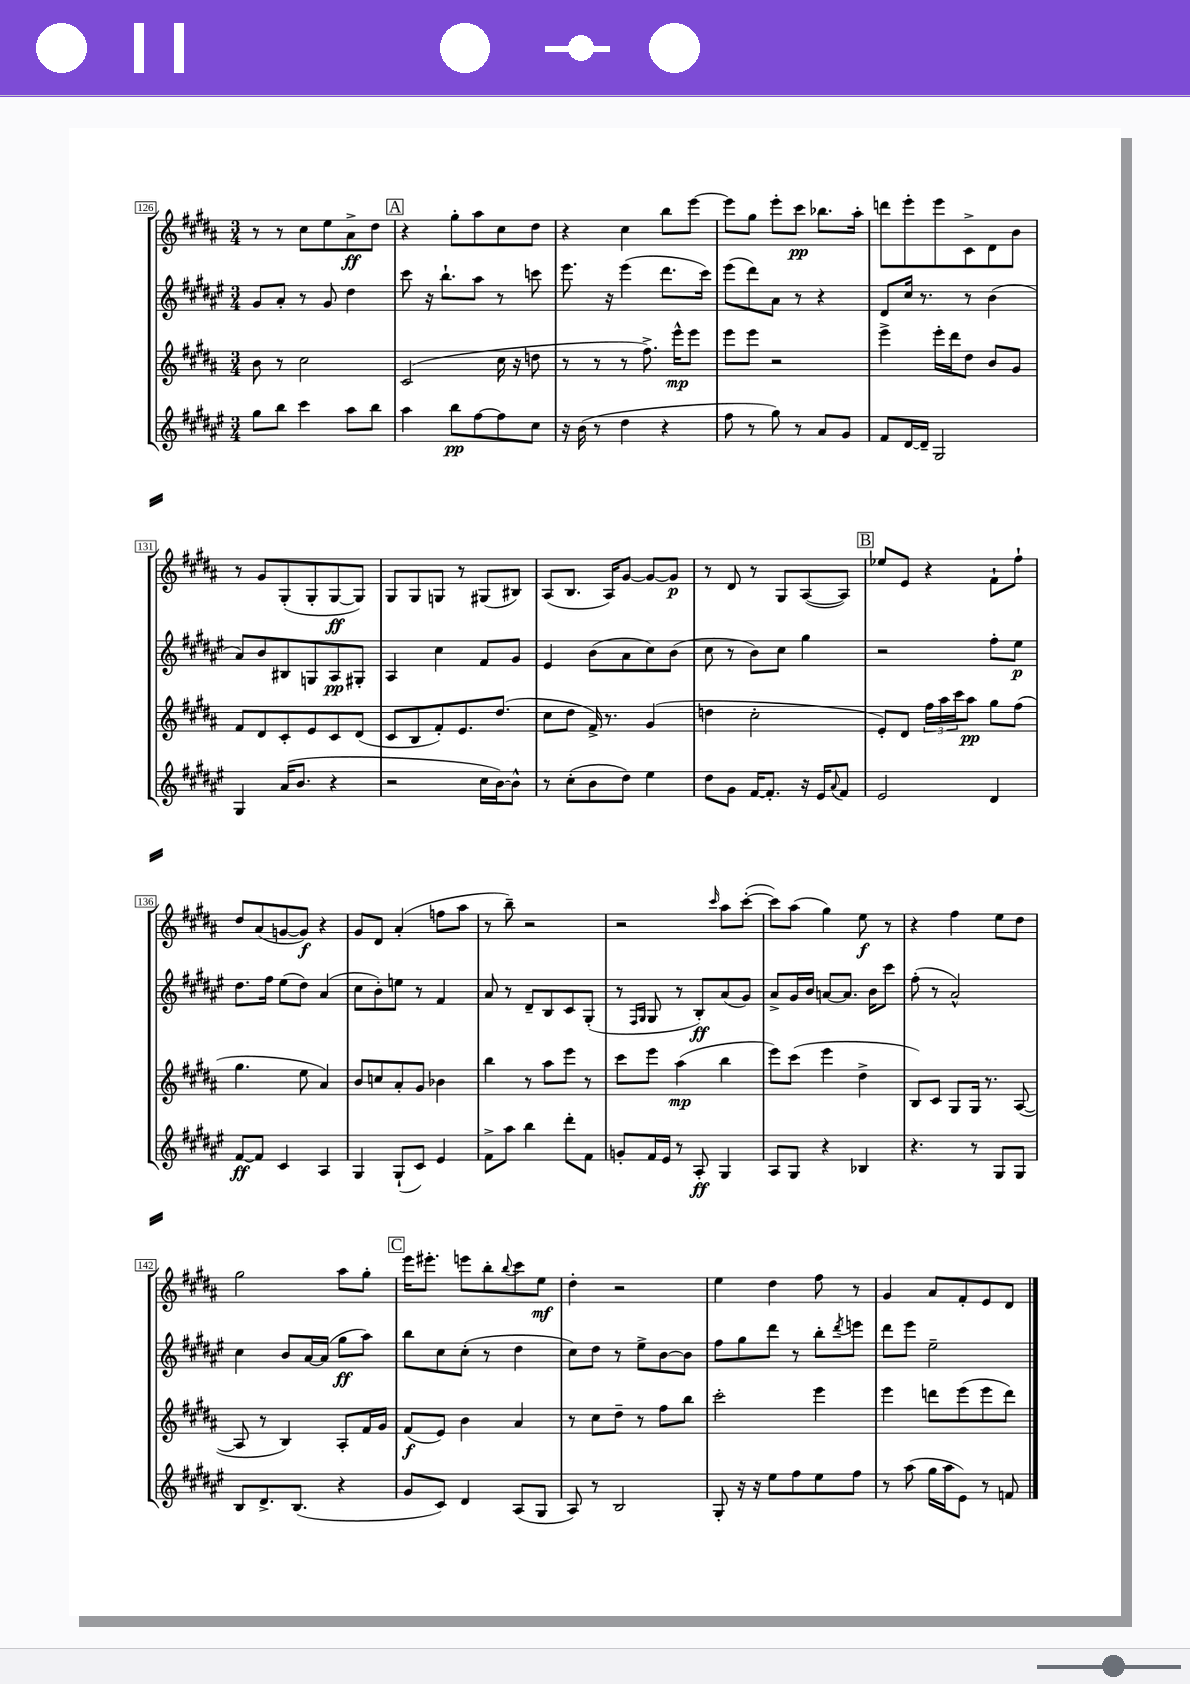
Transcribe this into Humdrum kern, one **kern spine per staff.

**kern	**dynam	**kern	**dynam	**kern	**dynam	**kern	**dynam
*part4	*part4	*part3	*part3	*part2	*part2	*part1	*part1
*staff4	*staff4	*staff3	*staff3	*staff2	*staff2	*staff1	*staff1
*clefG2	*	*clefG2	*	*clefG2	*	*clefG2	*
*k[f#c#g#d#a#e#]	*	*k[f#c#g#d#a#]	*	*k[f#c#g#d#a#e#]	*	*k[f#c#g#d#a#]	*
*M3/4	*	*M3/4	*	*M3/4	*	*M3/4	*
=126	=126	=126	=126	=126	=126	=126	=126
8gg#\L	.	8b\	.	8g#/L	.	8r	.
8bb\J	.	8r	.	8a#'/J	.	8r	.
4ccc#\	.	2cc#\	.	8r	.	8cc#\L	.
.	.	.	.	8g#/	.	8ee\	.
8aa#\L	.	.	.	4dd#\	.	8a#^\	ff
8bb\J	.	.	.	.	.	8dd#\J	.
!!LO:REH:place=s1:t=A
=127	=127	=127	=127	=127	=127	=127	=127
4aa#\	.	(2c#/	.	8ccc#\	.	4r	.
.	.	.	.	16r	.	.	.
.	.	.	.	8.bb`\L	.	.	.
8bb\L	pp	.	.	.	.	8gg#'\L	.
[8ff#\	.	.	.	8aa#\J	.	8aa#\	.
8ff#\]	.	16cc#\	.	8r	.	8cc#\	.
.	.	16r	.	.	.	.	.
8cc#\J	.	8ddn\	.	8cccn\	.	8dd#\J	.
=128	=128	=128	=128	=128	=128	=128	=128
16r	.	8r	.	8.eee#\	.	4r	.
(16b\	.	.	.	.	.	.	.
8r	.	8r	.	.	.	.	.
.	.	.	.	16r	.	.	.
4dd#\	.	8r	.	(4eee#\	.	4cc#\	.
.	.	8.ff#^\)	.	.	.	.	.
4r	.	.	.	8.ddd#\L	.	8bb\L	.
.	.	16eee^^\KL	mp	.	.	.	.
.	.	8eee\J	.	.	.	[8eee\J	.
.	.	.	.	16ccc#\Jk)	.	.	.
=129	=129	=129	=129	=129	=129	=129	=129
8ff#\	.	8eee\L	.	(8eee#\L	.	8eee\L]	.
8r	.	8eee\J	.	8ddd#\)	.	8gg#\J	.
8gg#\)	.	2r	.	8a#\J	.	8eee'\L	.
8r	.	.	.	8r	.	8ccc#\J	pp
8a#/L	.	.	.	4r	.	8.bb-X\L	.
8g#/J	.	.	.	.	.	.	.
.	.	.	.	.	.	16aa#'\Jk	.
=130	=130	=130	=130	=130	=130	=130	=130
8f#/L	.	4eee^\	.	8d#/L	.	8dddn\L	.
[16d#/L	.	.	.	16cc#/Jk	.	8eee'\	.
16d#~/JJ]	.	.	.	8.r	.	.	.
2G#/	.	16eee'\LL	.	.	.	8eee\	.
.	.	16ddd#\J	.	.	.	.	.
.	.	8dd#\J	.	8r	.	8c#^\	.
.	.	8b/L	.	(4b\	.	8d#\	.
.	.	8g#/J	.	.	.	8b\J	.
!!LO:LB:g=z
=131	=131	=131	=131	=131	=131	=131	=131
4G#/	.	8f#/L	.	8a#/L)	.	8r	.
.	.	8d#/	.	8b/	.	8g#/L	.
(16a#/KL	.	8c#'/	.	8B#X/	.	(8G#'/	.
8.b/J	.	.	.	.	.	.	.
.	.	8e/	.	8Gn/	.	8G#'/	.
4r	.	8c#/	.	8A#/	pp	[8G#/	ff
.	.	(8d#/J	.	8G#X'/J	.	8G#/J])	.
=132	=132	=132	=132	=132	=132	=132	=132
2r	.	8c#/L	.	4A#/	.	8G#/L	.
.	.	8B/	.	.	.	8G#/	.
.	.	8f#'/)	.	4cc#\	.	8Gn/J	.
.	.	8.e/	.	.	.	8r	.
16cc#\LL	.	.	.	8f#/L	.	(8G#X/L	.
[16b\J)	.	(8.dd#/J	.	.	.	.	.
8b^^\J]	.	.	.	8g#/J	.	8B#X/J)	.
=133	=133	=133	=133	=133	=133	=133	=133
8r	.	8cc#\L	.	4e#/	.	(8A#/L	.
(8cc#'\L	.	8dd#\J	.	.	.	8.B/J	.
8b\	.	16f#^/)	.	(8b\L	.	.	.
.	.	8.r	.	.	.	16A#/KL)	.
8dd#\J)	.	.	.	8a#\	.	[8g#/J	.
4ee#\	.	(4g#/	.	8cc#\)	.	8g#/L_	.
.	.	.	.	(8b\J	.	8g#/J]	p
=134	=134	=134	=134	=134	=134	=134	=134
8dd#\L	.	4ddn\	.	8cc#\	.	8r	.
8g#\J	.	.	.	8r	.	8d#/	.
[16f#/KL	.	2cc#'\	.	8b\L)	.	8r	.
8.f#'/J]	.	.	.	.	.	.	.
.	.	.	.	8cc#\J	.	8G#/L	.
16r	.	.	.	4gg#\	.	([8A#/	.
16e#/KL	.	.	.	.	.	.	.
8qqa#/	.	.	.	.	.	.	.
8f#/J	.	.	.	.	.	8A#/J])	.
!!LO:REH:place=s1:t=B
=135	=135	=135	=135	=135	=135	=135	=135
2e#/	.	8e'/L)	.	2r	.	8ee-X/L	.
.	.	8d#/J	.	.	.	8e/J	.
.	.	24ff#\LL	.	.	.	4r	.
.	.	24aa#\	.	.	.	.	.
.	.	24ccc#\J	.	.	.	.	.
.	.	8aa#\J	pp	.	.	.	.
4d#/	.	8gg#\L	.	8ff#'\L	.	8f#`\L	.
.	.	(8ff#\J	.	8ee#\J	p	8ff#`\J	.
!!LO:LB:g=z
=136	=136	=136	=136	=136	=136	=136	=136
[8f#/L	ff	4.gg#\	.	8.dd#\L	.	8dd#/L	.
8f#/J]	.	.	.	.	.	(8a#/	.
.	.	.	.	16ff#\Jk	.	.	.
4c#/	.	.	.	(8ee#\L	.	[8gn/	.
.	.	8ee\	.	8dd#\J)	.	8g/J])	f
4A#/	.	4a#/)	.	(4a#/	.	4r	.
=137	=137	=137	=137	=137	=137	=137	=137
4G#/	.	8b/L	.	8cc#\L	.	8g#/L	.
.	.	8ccn/	.	8b'\)	.	8d#/J	.
(8G#`/L	.	8a#'/	.	8een\J	.	(4a#'/	.
8c#/J)	.	8g#/J	.	8r	.	.	.
4e#/	.	4b-X\	.	4f#/	.	8ffn\L	.
.	.	.	.	.	.	8aa#\J	.
=138	=138	=138	=138	=138	=138	=138	=138
8f#^\L	.	4bb\	.	8a#/	.	8r	.
8aa#\J	.	.	.	8r	.	8bb~\)	.
4bb\	.	8r	.	8d#~/L	.	2r	.
.	.	8aa#\L	.	8B/	.	.	.
8ddd#'\L	.	8eee\J	.	8c#/	.	.	.
8f#\J	.	8r	.	(8G#'/J	.	.	.
=139	=139	=139	=139	=139	=139	=139	=139
8gn'/L	.	8ccc#\L	.	8r	.	2r	.
.	.	.	.	16qqF#/LL	.	.	.
.	.	.	.	16qqG#/JJ	.	.	.
16f#/L	.	8eee\J	.	8G#/	.	.	.
16e#/JJ	.	.	.	.	.	.	.
8r	.	(4aa#\	mp	8r	.	.	.
8A#'/	ff	.	.	8B'/L)	ff	.	.
.	.	.	.	.	.	16qqccc#/	.
4G#/	.	4bb\	.	(8a#/	.	8aa#\L	.
.	.	.	.	8g#/J)	.	([8ccc#'\J	.
=140	=140	=140	=140	=140	=140	=140	=140
8A#/L	.	8eee\L)	.	8a#^/L	.	8ccc#\L])	.
8G#/J	.	(8ccc#\J	.	16g#/L	.	(8aa#\J	.
.	.	.	.	16b/JJ	.	.	.
4r	.	4eee\	.	[8an/L	.	4gg#\)	.
.	.	.	.	8.a/J]	.	.	.
4B-X/	.	4dd#^\	.	.	.	8ee\	f
.	.	.	.	16b\KL	.	.	.
.	.	.	.	8ccc#\J	.	8r	.
=141	=141	=141	=141	=141	=141	=141	=141
4.r	.	8B/L)	.	(8ff#'\	.	4r	.
.	.	8c#/J	.	8r	.	.	.
.	.	8G#/L	.	2a#^^/)	.	4ff#\	.
8r	.	16G#/Jk	.	.	.	.	.
.	.	8.r	.	.	.	.	.
8G#/L	.	.	.	.	.	8ee\L	.
8G#/J	.	([8A#/	.	.	.	8dd#\J	.
!!LO:LB:g=z
=142	=142	=142	=142	=142	=142	=142	=142
8B/L	.	8A#/]	.	4cc#\	.	2gg#\	.
8.d#^/	.	8r	.	.	.	.	.
.	.	4B/)	.	8b/L	.	.	.
(8.B/J	.	.	.	.	.	.	.
.	.	.	.	[16a#/L	.	.	.
.	.	.	.	(16a#/JJ]	.	.	.
4r	.	8A#'/L	.	8gg#\L	ff	8aa#\L	.
.	.	16f#/L	.	8aa#\J)	.	8gg#'\J	.
.	.	16g#/JJ	.	.	.	.	.
!!LO:REH:place=s1:t=C
=143	=143	=143	=143	=143	=143	=143	=143
8g#/L	.	(8f#/L	f	8bb\L	.	16eee\KL	.
.	.	.	.	.	.	8.eee#X'\J	.
8c#/J)	.	8e/J)	.	8cc#\	.	.	.
4d#/	.	4b\	.	(8cc#'\J	.	8eeen\L	.
.	.	.	.	8r	.	8bb'\	.
.	.	.	.	.	.	8qqbb/	.
(8A#/L	.	4a#/	.	4dd#\	.	8ccc#\	.
8G#/J	.	.	.	.	.	8ee\J	mf
=144	=144	=144	=144	=144	=144	=144	=144
8A#/)	.	8r	.	8cc#\L)	.	4dd#'\	.
8r	.	8cc#\L	.	8dd#\J	.	.	.
2B/	.	8dd#~\J	.	8r	.	2r	.
.	.	8r	.	8ee#^\L	.	.	.
.	.	8ff#\L	.	[8b\	.	.	.
.	.	8bb\J	.	8b\J]	.	.	.
=145	=145	=145	=145	=145	=145	=145	=145
8G#'/	.	2ccc#'\	.	8ff#\L	.	4ee\	.
16r	.	.	.	8gg#\	.	.	.
16r	.	.	.	.	.	.	.
8ee#\L	.	.	.	8ddd#\J	.	4dd#\	.
8ff#\	.	.	.	8r	.	.	.
8ee#\	.	4eee\	.	8bb'\L	.	8ff#\	.
.	.	.	.	8qddd#/	.	.	.
8ff#\J	.	.	.	8eeen\J	.	8r	.
=146	=146	=146	=146	=146	=146	=146	=146
8r	.	4eee\	.	8ddd#\L	.	4g#/	.
(8aa#\	.	.	.	8eee#\J	.	.	.
16gg#\LL	.	8dddn\L	.	2ee#~\	.	8a#/L	.
16aa#\J	.	.	.	.	.	.	.
8e#\J)	.	(8eee\	.	.	.	8f#'/	.
8r	.	8eee\	.	.	.	8e/	.
8fn/	.	8ddd\J)	.	.	.	8d#/J	.
==	==	==	==	==	==	==	==
*-	*-	*-	*-	*-	*-	*-	*-
